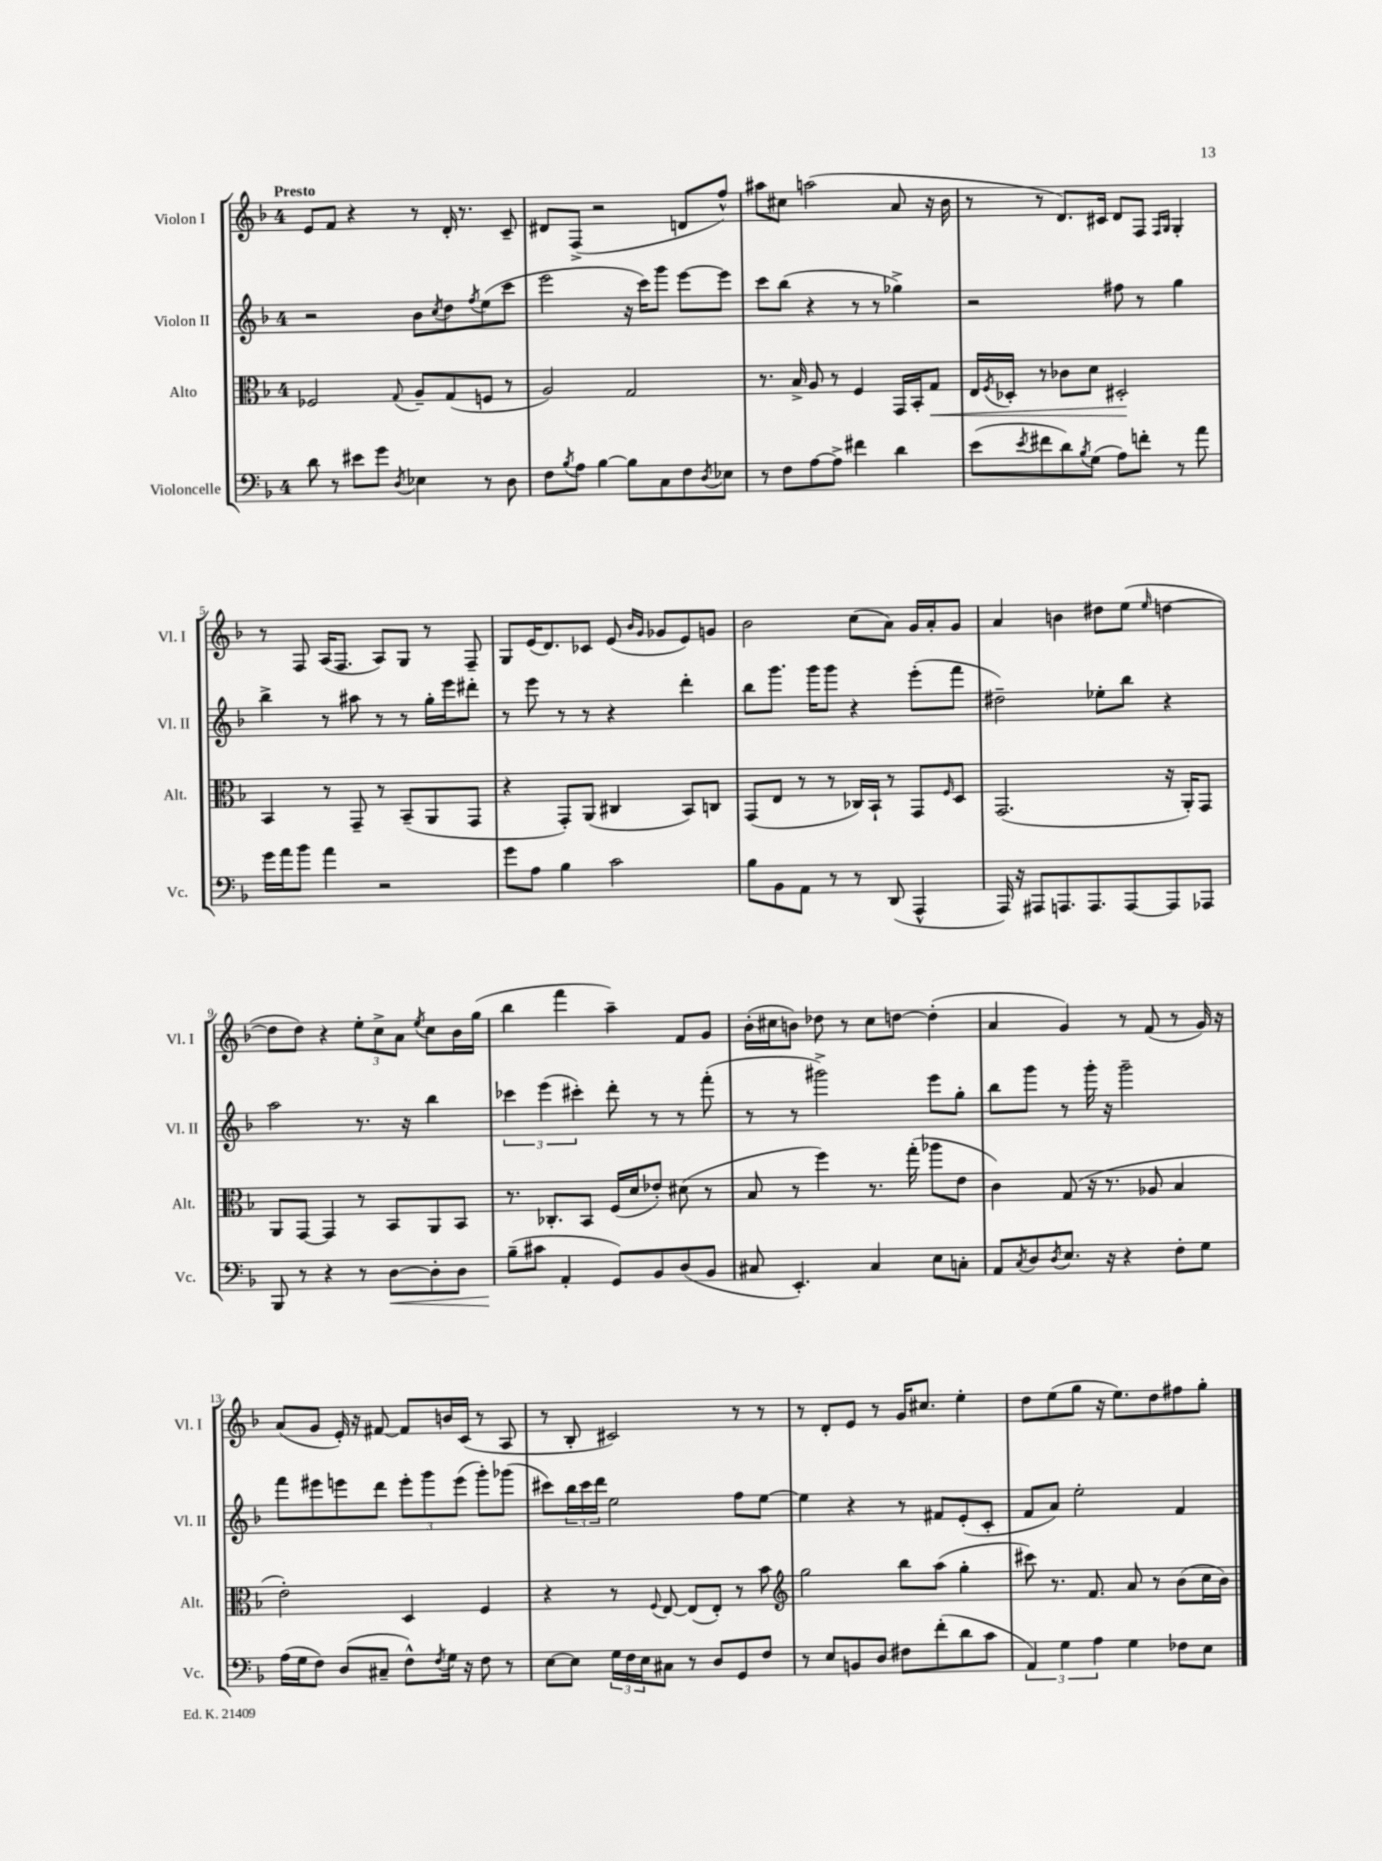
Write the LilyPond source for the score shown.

<<
\new StaffGroup <<
\new Staff = "s0" \with { instrumentName = "Violon I" shortInstrumentName = "Vl. I" } {
    \clef treble \key f \major \once \override Staff.TimeSignature.style = #'single-digit \time 4/4 \tempo "Presto"
    e'8 f'8 r4 r8 d'16-. r8. c'8-- |
    dis'8 f8->( r2 d'8 f''8-^) |
    ais''8 cis''8 a''2( a'8 r16 bes'16 |
    r8 r8 d'8.) cis'16 d'8 f8 \grace { f16 g16 } g4-. |
    r8 f8 a16( f8. a8) g8 r8 f8-- |
    g8 e'16( d'8.) ces'8 e'8( \grace { bes'16 g'16 } ges'8 e'8) g'8 |
    bes'2 c''8( a'8) g'16 a'16-. g'8 |
    a'4 b'4 dis''8 e''8( \grace { e''16 } d''4~ |
    d''8 d''8) r4 \tuplet 3/2 { e''8-. c''8-> a'8 } \acciaccatura { e''8 } c''8 bes'16 g''16( |
    bes''4 f'''4 a''4--) f'8 g'8 |
    bes'16-.( cis''16 b'8) des''8 r8 cis''8 d''8~ d''4-.( |
    a'4 g'4) r8 f'8( r8 g'16) r16 |
    a'8( g'8 e'16-.) r16 fis'8~ fis'8 b'16 c'16( r8 a8 |
    r8 bes8-. cis'2) r8 r8 |
    r8 d'8-. e'8 r8 g'16 cis''8. e''4-. |
    d''8 e''8( g''8 r16 e''8.) d''8 fis''8 g''8-. \bar "|." |
}
\new Staff = "s1" \with { instrumentName = "Violon II" shortInstrumentName = "Vl. II" } {
    \clef treble \key f \major \once \override Staff.TimeSignature.style = #'single-digit \time 4/4
    r2 bes'8 \acciaccatura { c''8 } d''8 \acciaccatura { f''8 } e''8( c'''8 |
    e'''2 r16 c'''16) g'''8 e'''8~ e'''8 |
    c'''8 bes''8( r4 r8 r8 ges''4->) |
    r2 fis''8 r8 g''4 |
    bes''4-> r8 ais''8 r8 r8 g''16-. e'''16 dis'''8-. |
    r8 e'''8 r8 r8 r4 d'''4-. |
    bes''8 g'''8. g'''16 g'''8 r4 e'''8-.( f'''8 |
    dis''2--) ees''8-. bes''8 r4 |
    a''2 r8. r16 bes''4 |
    \tuplet 3/2 { ces'''4 e'''4( cis'''4-.) } d'''8-. r8 r8 f'''8-.( |
    r8 r8 gis'''2->) e'''8 g''8-. |
    bes''8 g'''8 r8 g'''16-. r16 g'''2-- |
    f'''8 eis'''8 e'''8 d'''8 \tuplet 3/2 { e'''8-. g'''8 e'''8( } g'''8-.) ges'''8( |
    cis'''8) \tuplet 3/2 { bes''16 cis'''16 d'''16 } e''2 f''8 e''8~ |
    e''4 r4 r8 fis'8 e'8-.( c'8-. |
    f'8 a'8) e''2-. f'4 \bar "|." |
}
\new Staff = "s2" \with { instrumentName = "Alto" shortInstrumentName = "Alt." } {
    \clef alto \key f \major \once \override Staff.TimeSignature.style = #'single-digit \time 4/4
    fes2 \appoggiatura { g8 } a8-- g8( f8 r8 |
    a2) g2 |
    r8. bes16-> a8 r8 f4 g,16 bes,16-. g8\< |
    e16 \acciaccatura { f8 } des16-. r8 ces'8 d'8 dis2-.\! |
    bes,4 r8 g,8-- r8 bes,8--( a,8 g,8 |
    r4 g,8-.) a,8( cis4 bes,8) c8 |
    g,8( e8 r8 r8 ces16) bes,16-! r8 g,8 \grace { f16 } d8 |
    g,2.( r16 a,16-.) g,8 |
    a,8 g,8~ g,4 r8 bes,8 a,8 bes,8 |
    r8. ces8.-. bes,8 f16( d'16 ees'8-.) dis'8( r8 |
    bes8 r8 f''4) r8. g''16-.( aes''8 e'8 |
    c'4) g8( r16 r8. aes8 bes4 |
    e'2-.) d4 f4 |
    r4 r8 \appoggiatura { f8 } e8~ e8( e8-.) r8 bes'8 |
    \clef treble g''2 bes''8 a''8( g''4-. |
    cis'''8) r8. f'8. a'8 r8 bes'8( c''16 bes'16) \bar "|." |
}
\new Staff = "s3" \with { instrumentName = "Violoncelle" shortInstrumentName = "Vc." } {
    \clef bass \key f \major \once \override Staff.TimeSignature.style = #'single-digit \time 4/4
    d'8 r8 eis'8 g'8 \acciaccatura { d8 } ees4 r8 d8 |
    f8 \acciaccatura { bes8 } a8 bes4~ bes8 c8 f8 \acciaccatura { d8 } ees8 |
    r8 f8 a8~ a8-> fis'4 d'4 |
    e'8( \acciaccatura { e'8 } fis'8 d'8) \acciaccatura { bes8 } g8( a8) f'8-. r8 a'8 |
    g'16 a'16 bes'8 a'4 r2 |
    g'8 a8 bes4 c'2 |
    bes8 bes,8 a,8 r8 r8 d,8( a,,4-^ |
    a,,16) r16 ais,,8 a,,8. a,,8. a,,8~ a,,8 aes,,8 |
    bes,,8 r8 r4 r8 d8~\< d8-. d8 |
    bes8--\!( cis'8 a,4-. g,8) bes,8 d8( bes,8 |
    cis8 e,4.-.) cis4 e8 c8-. |
    a,8 \acciaccatura { c8 } d8 \acciaccatura { d8 } e8. r16 r4 f8-. g8 |
    a16( g16 f8) d8( cis8-- f8-^) \acciaccatura { f8 } g16 r16 f8 r8 |
    e8~ e8 \tuplet 3/2 { g16 f16 e16 } cis8 r8 d8 g,8 f8 |
    r8 e8 b,8 d8 fis8 f'8-.( d'8 c'8 |
    \tuplet 3/2 { a,4) g4 a4 } g4 fes8 e8 \bar "|." |
}
>>
>>
